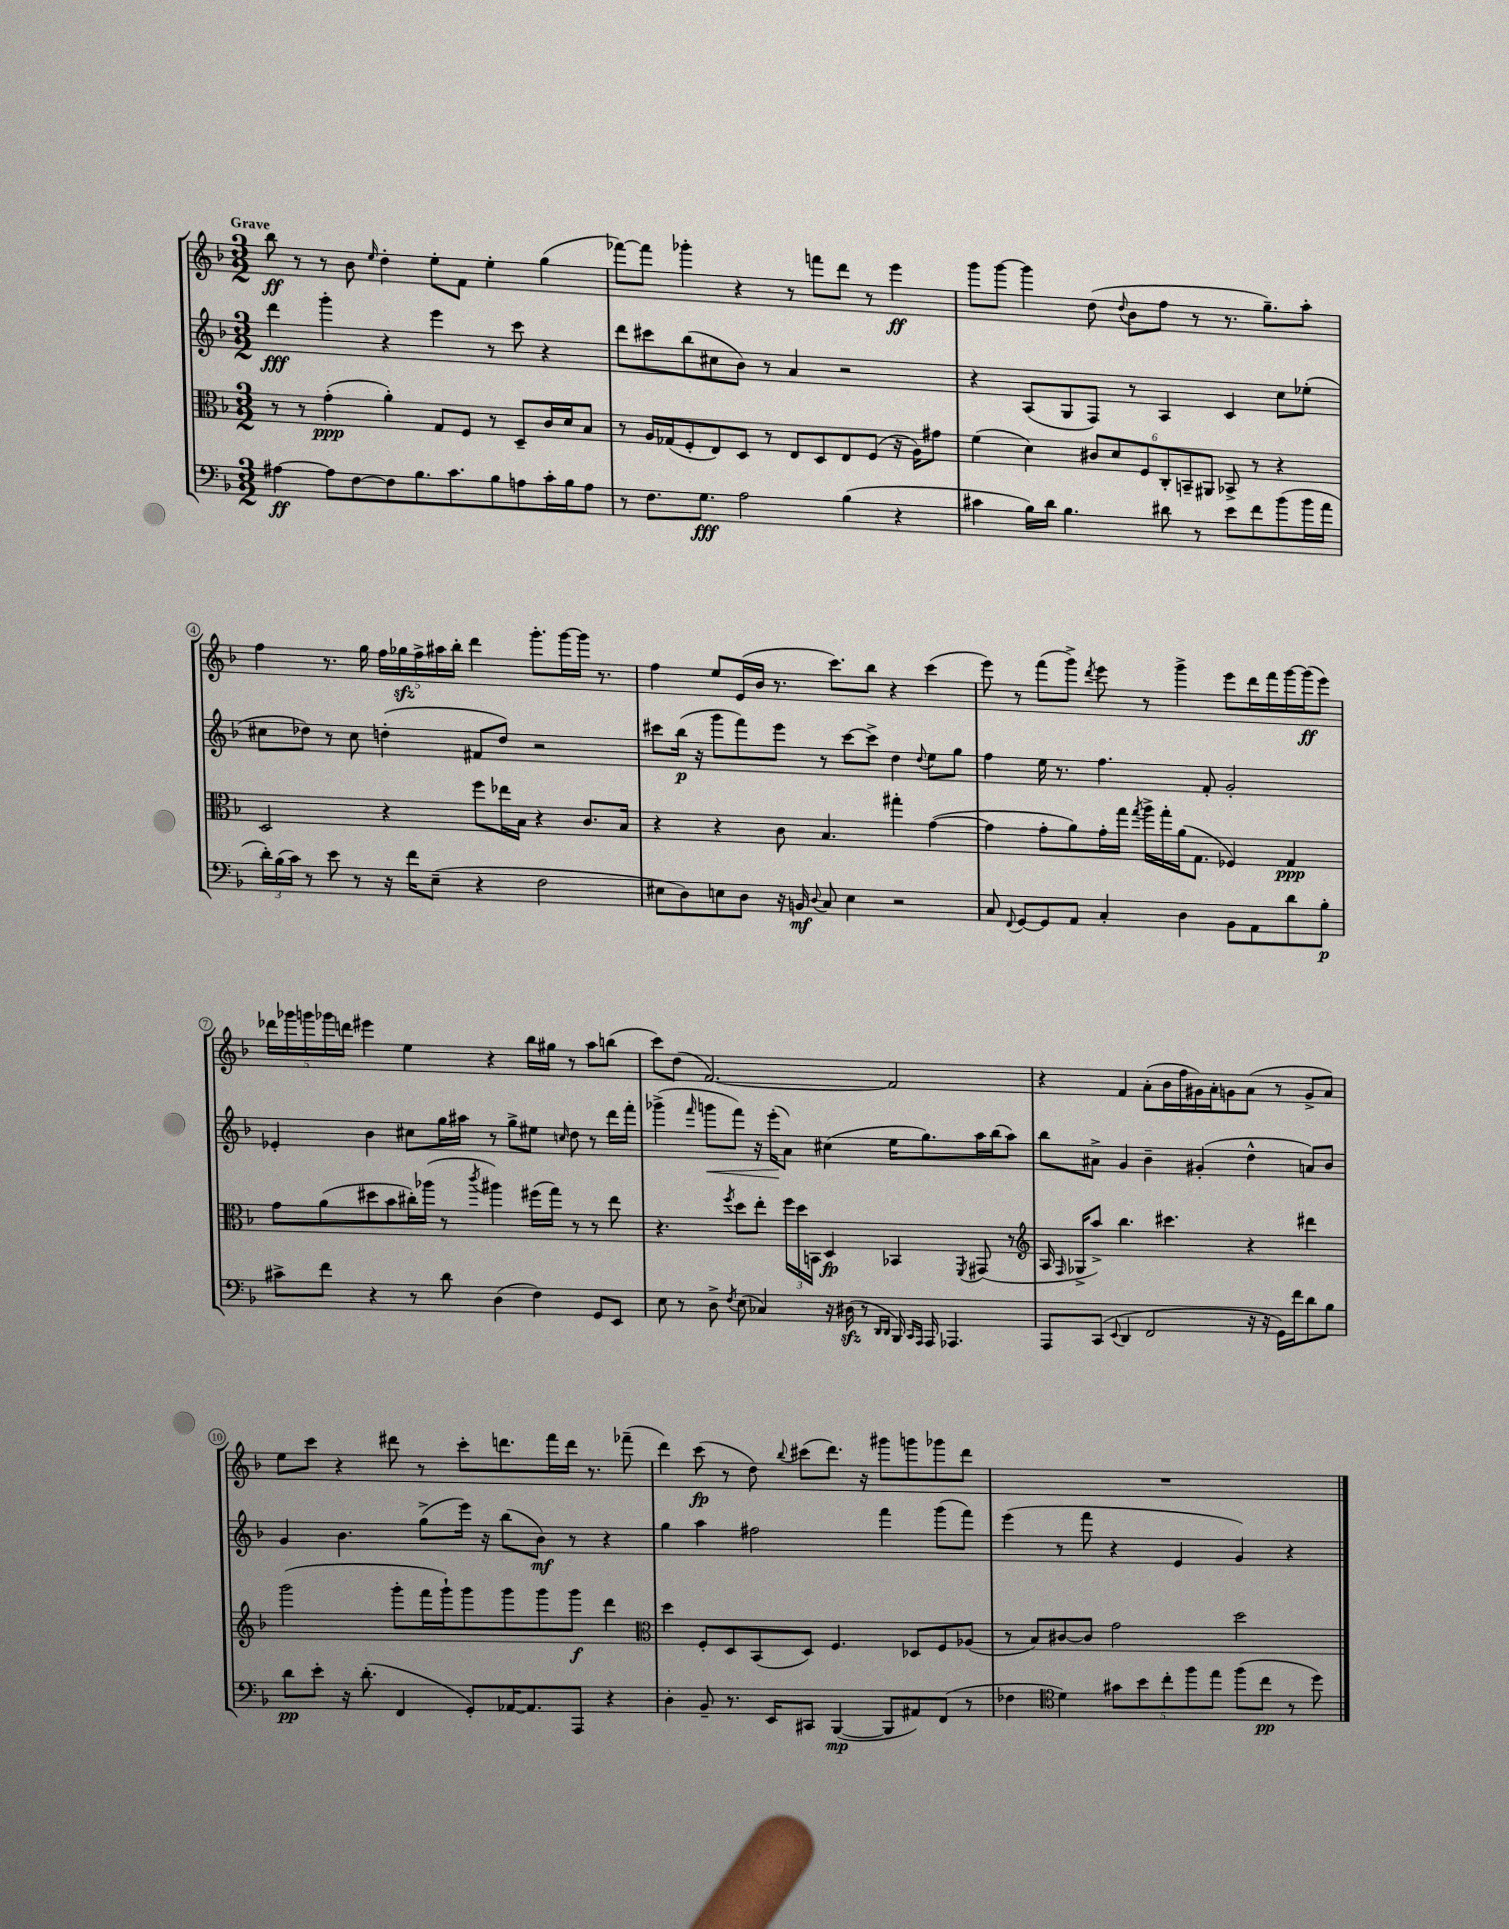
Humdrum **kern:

**kern	**dynam	**kern	**dynam	**kern	**dynam	**kern	**dynam
*part4	*part4	*part3	*part3	*part2	*part2	*part1	*part1
*staff4	*staff4	*staff3	*staff3	*staff2	*staff2	*staff1	*staff1
*clefF4	*	*clefC3	*	*clefG2	*	*clefG2	*
*k[b-]	*	*k[b-]	*	*k[b-]	*	*k[b-]	*
*M3/2	*	*M3/2	*	*M3/2	*	*M3/2	*
=1	=1	=1	=1	=1	=1	=1	=1
!	!	!	!	!	!	!LO:TX:a:B:t=Grave	!
[4A#X\	ff	8r	.	4ddd\	fff	8bb-\	ff
.	.	8r	.	.	.	8r	.
8A#\L]	.	(4g'\	ppp	4ggg'\	.	8r	.
[8F\	.	.	.	.	.	8b-\	.
.	.	.	.	.	.	16qqee/	.
8F\]	.	4a'\)	.	4r	.	4dd'\	.
8.B-\	.	.	.	.	.	.	.
.	.	8G/L	.	4eee\	.	8ee'\L	.
8.c\	.	.	.	.	.	.	.
.	.	8F/J	.	.	.	8f\J	.
8B-\	.	8r	.	8r	.	4ee'\	.
8An\	.	8D~/L	.	8ccc\	.	.	.
16c'\L	.	16c/L	.	4r	.	(4gg\	.
16B-\J	.	16d/J	.	.	.	.	.
8A\J	.	8B-/J	.	.	.	.	.
=2	=2	=2	=2	=2	=2	=2	=2
8r	.	8r	.	8ddd\L	.	[8fff-X\L)	.
8.F\L	.	16A/LL	.	8ccc#X\	.	8fff-\J]	.
.	.	(16G-X/J	.	.	.	.	.
.	.	8F'/	.	(8bb-\	.	4ggg-X'\	.
8.G\J	fff	.	.	.	.	.	.
.	.	8E/)	.	8cc#X\	.	.	.
2A\	.	8D/J	.	8b-\J)	.	4r	.
.	.	8r	.	8r	.	.	.
.	.	8E/L	.	4a/	.	8r	.
.	.	8D/	.	.	.	8fffn\L	.
(4B-\	.	8E/	.	2r	.	8ddd\J	.
.	.	(8F/J	.	.	.	8r	.
4r	.	16r	.	.	.	4eee\	ff
.	.	16A\KL)	.	.	.	.	.
.	.	8g#X\J	.	.	.	.	.
=3	=3	=3	=3	=3	=3	=3	=3
4c#X\	.	(4f\	.	4r	.	8ggg\L	.
.	.	.	.	.	.	[8ggg\J	.
16B-\LL)	.	4d\)	.	(8A/L	.	4ggg\]	.
16d\JJ	.	.	.	.	.	.	.
4.B-\	.	.	.	8G/	.	.	.
.	.	12c#X/L	.	8F/J)	.	(8dd\	.
.	.	12d/	.	.	.	.	.
.	.	.	.	.	.	8qqdd/	.
.	.	.	.	8r	.	8b-\L	.
.	.	12F/	.	.	.	.	.
8d#X\	.	12C'/	.	4A/	.	8ff\J	.
.	.	12BBn~/	.	.	.	.	.
8r	.	.	.	.	.	8r	.
.	.	12AA#X/J	.	.	.	.	.
8e\L	.	8BB-X^/	.	4c/	.	8.r	.
8f\	.	8r	.	.	.	.	.
.	.	.	.	.	.	8.gg~\L)	.
(8b-\	.	4r	.	8cc\L	.	.	.
16b-\L	.	.	.	(8ee-X'\J	.	8aa'\J	.
16a\JJ	.	.	.	.	.	.	.
!!LO:LB:g=z
=4	=4	=4	=4	=4	=4	=4	=4
24d'\LL)	.	2D/	.	8cc#X\L	.	4ff\	.
(24B-\	.	.	.	.	.	.	.
24c\JJ)	.	.	.	.	.	.	.
8r	.	.	.	8dd-X\J)	.	.	.
8e\	.	.	.	8r	.	8.r	.
8r	.	.	.	8cc#\	.	.	.
.	.	.	.	.	.	16gg\	.
16r	.	4r	.	(4ddn'\	.	20ff\LL	.
.	.	.	.	.	.	20gg-Xzz\	.
16f\KL	.	.	.	.	.	.	.
.	.	.	.	.	.	20ff^\	.
(8E~\J	.	.	.	.	.	.	.
.	.	.	.	.	.	20aa#X\	.
.	.	.	.	.	.	20bb-'\JJ	.
4r	.	8ff\L	.	8f#X/L	.	4ddd\	.
.	.	16ee-X\L	.	8dd/J)	.	.	.
.	.	16B-\JJ	.	.	.	.	.
2F\	.	4r	.	2r	.	8.ggg'\L	.
.	.	.	.	.	.	[16ggg\L	.
.	.	8.c/L	.	.	.	16ggg\JJ]	.
.	.	.	.	.	.	8.r	.
.	.	16B-/Jk	.	.	.	.	.
=5	=5	=5	=5	=5	=5	=5	=5
8E#X\L	.	4r	.	8ccc#X\L	.	4ff\	.
8D\)	.	.	.	(16bb-\Jk	p	.	.
.	.	.	.	16r	.	.	.
8En\	.	4r	.	8ggg\L	.	8ee/L	.
8D\J	.	.	.	8fff\)	.	(16e/L	.
.	.	.	.	.	.	16b-/JJ	.
16r	.	8c\	.	8eee\J	.	8.r	.
16BBn/	mf	.	.	.	.	.	.
8qqD/	.	.	.	.	.	.	.
8C/	.	4.B-/	.	8r	.	.	.
.	.	.	.	.	.	8.ccc\L)	.
4E\	.	.	.	[8ccc#\L	.	.	.
.	.	.	.	8ccc#^\J]	.	8bb-\J	.
2r	.	4gg#X'\	.	4dd\	.	4r	.
.	.	.	.	8qqdd/	.	.	.
.	.	([4g\	.	8ee\L	.	(4ccc\	.
.	.	.	.	8gg\J	.	.	.
=6	=6	=6	=6	=6	=6	=6	=6
8C/	.	4g\]	.	4ff\	.	8eee\)	.
8qqFF/	.	.	.	.	.	.	.
[8GG/L	.	.	.	.	.	8r	.
8GG/]	.	8g'\L	.	16ee\	.	(8fff\L	.
.	.	.	.	8.r	.	.	.
8AA/J	.	8a\)	.	.	.	8ggg^\J)	.
.	.	.	.	.	.	8qddd/	.
4C'/	.	16g'\L	.	4.ff\	.	8eee\	.
.	.	16gg\JJ	.	.	.	.	.
.	.	8qgg/	.	.	.	.	.
.	.	16aa^\LL	.	.	.	8r	.
.	.	16gg'\	.	.	.	.	.
4D\	.	(16a\J	.	.	.	4ggg^\	.
.	.	8.G\J	.	.	.	.	.
.	.	.	.	8f'/	.	.	.
8BB-\L	.	4F-X/)	.	2g'/	.	8eee\L	.
8AA\	.	.	.	.	.	16ddd\L	.
.	.	.	.	.	.	16fff\	.
8d\	.	4G/	ppp	.	.	[16ggg\	.
.	.	.	.	.	.	(16ggg\J]	ff
8B-'\J	p	.	.	.	.	8eee\J)	.
!!LO:LB:g=z
=7	=7	=7	=7	=7	=7	=7	=7
8c#X^\L	.	8g\L	.	4e-X'/	.	20ddd-X\LL	.
.	.	.	.	.	.	20ggg-X\	.
.	.	.	.	.	.	20gggn\	.
8f\J	.	(8a\	.	.	.	.	.
.	.	.	.	.	.	20ggg-X\	.
.	.	.	.	.	.	20dddn\JJ	.
4r	.	8dd#X\	.	4b-\	.	4eee#X\	.
.	.	8b-\	.	.	.	.	.
8r	.	16cc#X'\L)	.	8cc#X\L	.	4ee\	.
.	.	(16aa-X\JJ	.	.	.	.	.
8d\	.	8r	.	16gg\L	.	.	.
.	.	.	.	16aa#X\JJ	.	.	.
.	.	8qccc/	.	.	.	.	.
(4D\	.	4aa#X\)	.	8r	.	4r	.
.	.	.	.	8gg^\L	.	.	.
4F\)	.	(16ff#X\LL	.	8ee#X\J	.	16bb-\LL	.
.	.	16gg\JJ)	.	.	.	16gg#X\JJ	.
.	.	.	.	16qqccn/	.	.	.
.	.	8r	.	8dd\	.	8r	.
8GG/L	.	8r	.	8r	.	8aa\L	.
8EE/J	.	8ee\	.	16ddd\LL	.	(8bbn\J	.
.	.	.	.	16fff'\JJ	.	.	.
=8	=8	=8	=8	=8	=8	=8	=8
8E\	.	4.r	.	(4ggg-X^\	.	8ccc\L)	.
8r	.	.	.	.	.	(8dd\J	.
.	.	.	.	16qqfff/	.	.	.
!	!	!	!	!	!LO:HP:b	!	!
8D^\	.	.	.	8gggn\L	<	[2.f/)	.
8qF/	.	8qff/	.	.	.	.	.
(8E\	.	8dd\L	.	8fff\J)	.	.	.
4C-X/)	.	8ee'\J	.	16r	.	.	.
.	.	.	.	(16eee'\KL	.	.	.
.	.	24ff\LL	.	8a\J)	[	.	.
.	.	24dd\	.	.	.	.	.
.	.	24BBn\JJ	.	.	.	.	.
16r	.	4D/	fp	(4cc#X\	.	.	.
(16D#Xzz\	.	.	.	.	.	.	.
8r	.	.	.	.	.	.	.
16qqDD/LL	.	.	.	.	.	.	.
16qqDD/JJ	.	.	.	.	.	.	.
16BBB-/)	.	4BB-X/	.	16ee\KL	.	2f/]	.
16qqCC/LL	.	.	.	.	.	.	.
16qqAAA/JJ	.	.	.	.	.	.	.
16AAA/	.	.	.	8.gg\)	.	.	.
4.AAA-X/	.	.	.	.	.	.	.
.	.	8qFF/	.	.	.	.	.
.	.	(8GG#X/	.	16aa\L	.	.	.
.	.	.	.	(16bb-\J	.	.	.
.	.	8r	.	8aa\J)	.	.	.
=9	=9	=9	=9	=9	=9	=9	=9
*	*	*clefG2	*	*	*	*	*
8AAA/L	.	16A/	.	8bb-\L	.	4r	.
.	.	16qqF/	.	.	.	.	.
.	.	16G-X^/KL	.	.	.	.	.
(8CC/J	.	8aa^/J)	.	8a#X^\J	.	.	.
8qqEE/	.	.	.	.	.	.	.
4DD/	.	4.bb-\	.	4g/	.	4f/	.
2FF/	.	.	.	4b-~\	.	(8a'\L	.
.	.	4.ccc#X\	.	.	.	16b-\L	.
.	.	.	.	.	.	16ff\	.
.	.	.	.	(4g#X'/	.	16g#X\)	.
.	.	.	.	.	.	16a'\J	.
.	.	.	.	.	.	8gn\	.
16r	.	4r	.	4dd^^\	.	(8a\J	.
16r	.	.	.	.	.	.	.
16GG\LL)	.	.	.	.	.	8r	.
16f\J	.	.	.	.	.	.	.
8d\	.	4ddd#X\	.	8an/L)	.	8g^/L	.
8B-\J	.	.	.	8b-/J	.	8a/J)	.
!!LO:LB:g=z
=10	=10	=10	=10	=10	=10	=10	=10
8d\L	pp	(2ggg\	.	4g/	.	8ee\L	.
8e'\J	.	.	.	.	.	8ccc\J	.
16r	.	.	.	4.b-\	.	4r	.
(8.d'\	.	.	.	.	.	.	.
4FF/	.	8ggg'\L	.	.	.	8ddd#X\	.
.	.	16fff\L	.	(8gg^\L	.	8r	.
.	.	16ggg`\J)	.	.	.	.	.
8GG'/L)	.	8ggg\	.	16eee\Jk)	.	8ccc'\L	.
.	.	.	.	16r	.	.	.
[16AA-X/K	.	8ggg\	.	(8bb-\L	.	8.dddn\	.
8.AA-/]	.	.	.	.	.	.	.
.	.	8ggg\	.	8b-\J)	mf	.	.
.	.	.	.	.	.	16fff\L	.
8AAA/J	.	8ggg\J	f	8r	.	16ddd\JJ	.
.	.	.	.	.	.	8.r	.
4r	.	4ddd\	.	4r	.	.	.
.	.	.	.	.	.	(8fff-X~\	.
=11	=11	=11	=11	=11	=11	=11	=11
*	*	*clefC3	*	*	*	*	*
4D'\	.	4dd\	.	4gg\	.	4ddd\)	.
8BB-~/	.	8F'/L	.	4aa\	.	(8ccc\	fp
8.r	.	8D/	.	.	.	8r	.
.	.	(8BB-/	.	2ff#X\	.	8dd\)	.
16EE/KL	.	.	.	.	.	.	.
.	.	.	.	.	.	8qqbb-/	.
8CC#X/J	.	8D/J)	.	.	.	(8ccc#X\L	.
([4BBB-/	mp	4.F/	.	.	.	8.ddd\J)	.
.	.	.	.	.	.	16r	.
8BBB-/L]	.	.	.	4fff\	.	8ggg#X\L	.
8AA#X/)	.	8D-X/L	.	.	.	8gggn\	.
(8FF/J	.	8F/	.	(8ggg\L	.	8ggg-X\	.
8r	.	(8A-X/J	.	8fff\J)	.	8ddd\J	.
=12	=12	=12	=12	=12	=12	=12	=12
4F-X\	.	8r	.	(4eee\	.	1.r	.
.	.	8B-/L)	.	.	.	.	.
*clefC4	*	*	*	*	*	*	*
4d\)	.	[8c#X/	.	8r	.	.	.
.	.	8c#/J]	.	8fff\	.	.	.
10g#X\L	.	2g\	.	4r	.	.	.
10b-\	.	.	.	.	.	.	.
10cc'\	.	.	.	.	.	.	.
.	.	.	.	4e/	.	.	.
10ff\	.	.	.	.	.	.	.
10ee\J	.	.	.	.	.	.	.
(8ff\L	.	2dd\	.	4g/)	.	.	.
8cc\J	pp	.	.	.	.	.	.
8r	.	.	.	4r	.	.	.
8dd\)	.	.	.	.	.	.	.
==	==	==	==	==	==	==	==
*-	*-	*-	*-	*-	*-	*-	*-
